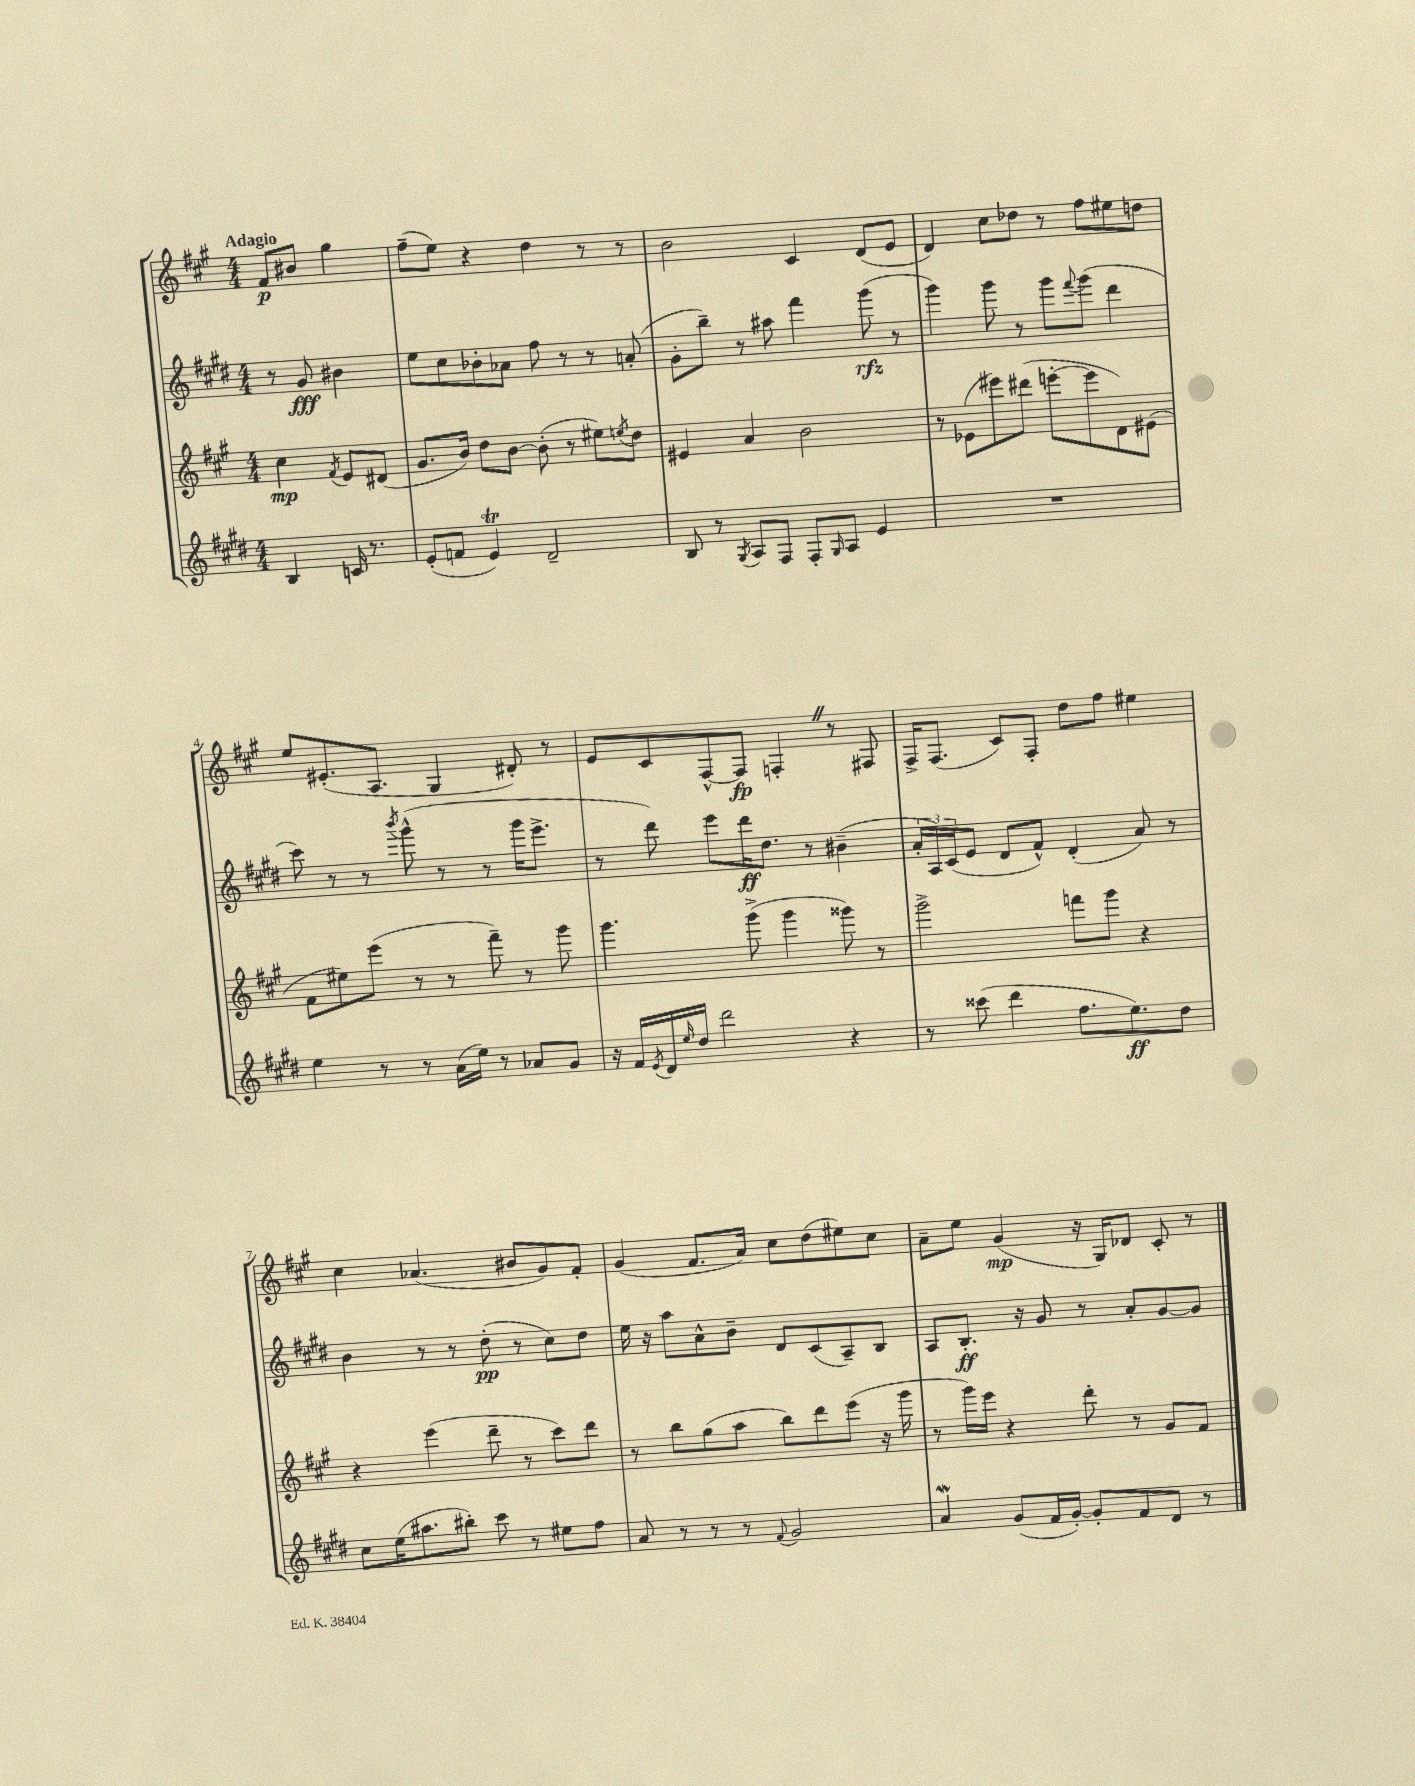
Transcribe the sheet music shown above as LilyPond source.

<<
\new StaffGroup <<
\new Staff = "s0" {
    \clef treble \key a \major \numericTimeSignature \time 4/4 \partial 2 \tempo "Adagio"
    fis'8\p bis'8 gis''4 |
    fis''8--( e''8) r4 d''4 r8 r8 |
    b'2 cis'4 d'8( e'8 |
    d'4) cis''8 des''8 r8 fis''8 eis''8 d''8 |
    e''8 eis'8.-.( a8. gis4 dis'8-.) r8 |
    e'8 cis'8 fis8~-^ fis8\fp f4-. \once \override BreathingSign.text = \markup { \musicglyph "scripts.caesura.straight" } \breathe r8 fis8 |
    fis16-> fis8.( cis'8) fis8-. d''8 fis''8 eis''4 |
    cis''4 aes'4.( bis'8 gis'8) fis'8-. |
    gis'4( fis'8. a'16) cis''8 d''8( eis''8) cis''8 |
    a'8-- e''8 gis'4\mp( r16 gis16) des'8 cis'8-. r8 \bar "|." |
}
\new Staff = "s1" {
    \clef treble \key e \major \numericTimeSignature \time 4/4 \partial 2
    r8 gis'8\fff bis'4 |
    e''8 cis''8 bes'8-. aes'8 fis''8 r8 r8 a'8-.( |
    gis'8-. b''8--) r8 ais''8 fis'''4 gis'''8\rfz( r8 |
    gis'''4) gis'''8 r8 gis'''8 \appoggiatura { fis'''8 } gis'''8( dis'''4 |
    cis'''8) r8 r8 \acciaccatura { b'''8 } gis'''8-^( r8 r8 gis'''16 e'''8.-> |
    r8 dis'''8) e'''8 dis'''16\ff dis''8. r8 bis'4--( |
    \tuplet 3/2 { a'16-. a16) cis'16( } e'8 dis'8 fis'8-^) dis'4-.( a'8) r8 |
    b'4 r8 r8 dis''8-.\pp( r8 cis''8) dis''8 |
    e''16 r16 a''8 a'8-^ b'8-- dis'8 cis'8( a8--) b8 |
    a8 b8.-.\ff r16 gis'8 r8 a'8-. gis'8~ gis'8 \bar "|." |
}
\new Staff = "s2" {
    \clef treble \key a \major \numericTimeSignature \time 4/4 \partial 2
    cis''4\mp \acciaccatura { fis'8 } e'8 dis'8( |
    gis'8. b'16) d''8 b'8~ b'8-.( r8 eis''8) \acciaccatura { e''8 } d''8 |
    eis'4 a'4 b'2 |
    r8 ees'8( eis'''8) dis'''8( e'''8~-. e'''8 d'8) eis'8( |
    fis'8 eis''8) e'''8( r8 r8 fis'''8--) r8 gis'''8 |
    gis'''4. gis'''8->( gis'''4 gisis'''8) r8 |
    gis'''2-> f'''8 gis'''8 r4 |
    r4 e'''4( d'''8-- r8 cis'''8) d'''8 |
    r8 b''8 gis''8( a''8 b''8) d'''8 e'''8( r16 gis'''16 |
    r8 gis'''16) e'''16 r4 d'''8-. r8 gis'8 fis'8 \bar "|." |
}
\new Staff = "s3" {
    \clef treble \key e \major \numericTimeSignature \time 4/4 \partial 2
    b4 c'16 r8. |
    e'8-.( f'8 e'4\trill) dis'2-- |
    b8 r8 \acciaccatura { gis8 } a8 fis8 fis8-. \grace { gis16 } a8 e'4 |
    R1 |
    e''4 r8 r8 a'16( e''16) r8 aes'8 gis'8 |
    r16 fis'16 \acciaccatura { e'8 } dis'16 \grace { e''16 } dis''16 dis'''2 r4 |
    r8 cisis'''8( dis'''4 fis''8. e''8.\ff) dis''8 |
    cis''8 e''16( ais''8. bis''8-.) cis'''8 r8 eis''8 fis''8 |
    a'8 r8 r8 r8 \appoggiatura { fis'8 } gis'2 |
    a'4\mordent gis'8( fis'16 gis'16~-.) gis'8-. fis'8 dis'8 r8 \bar "|." |
}
>>
>>
